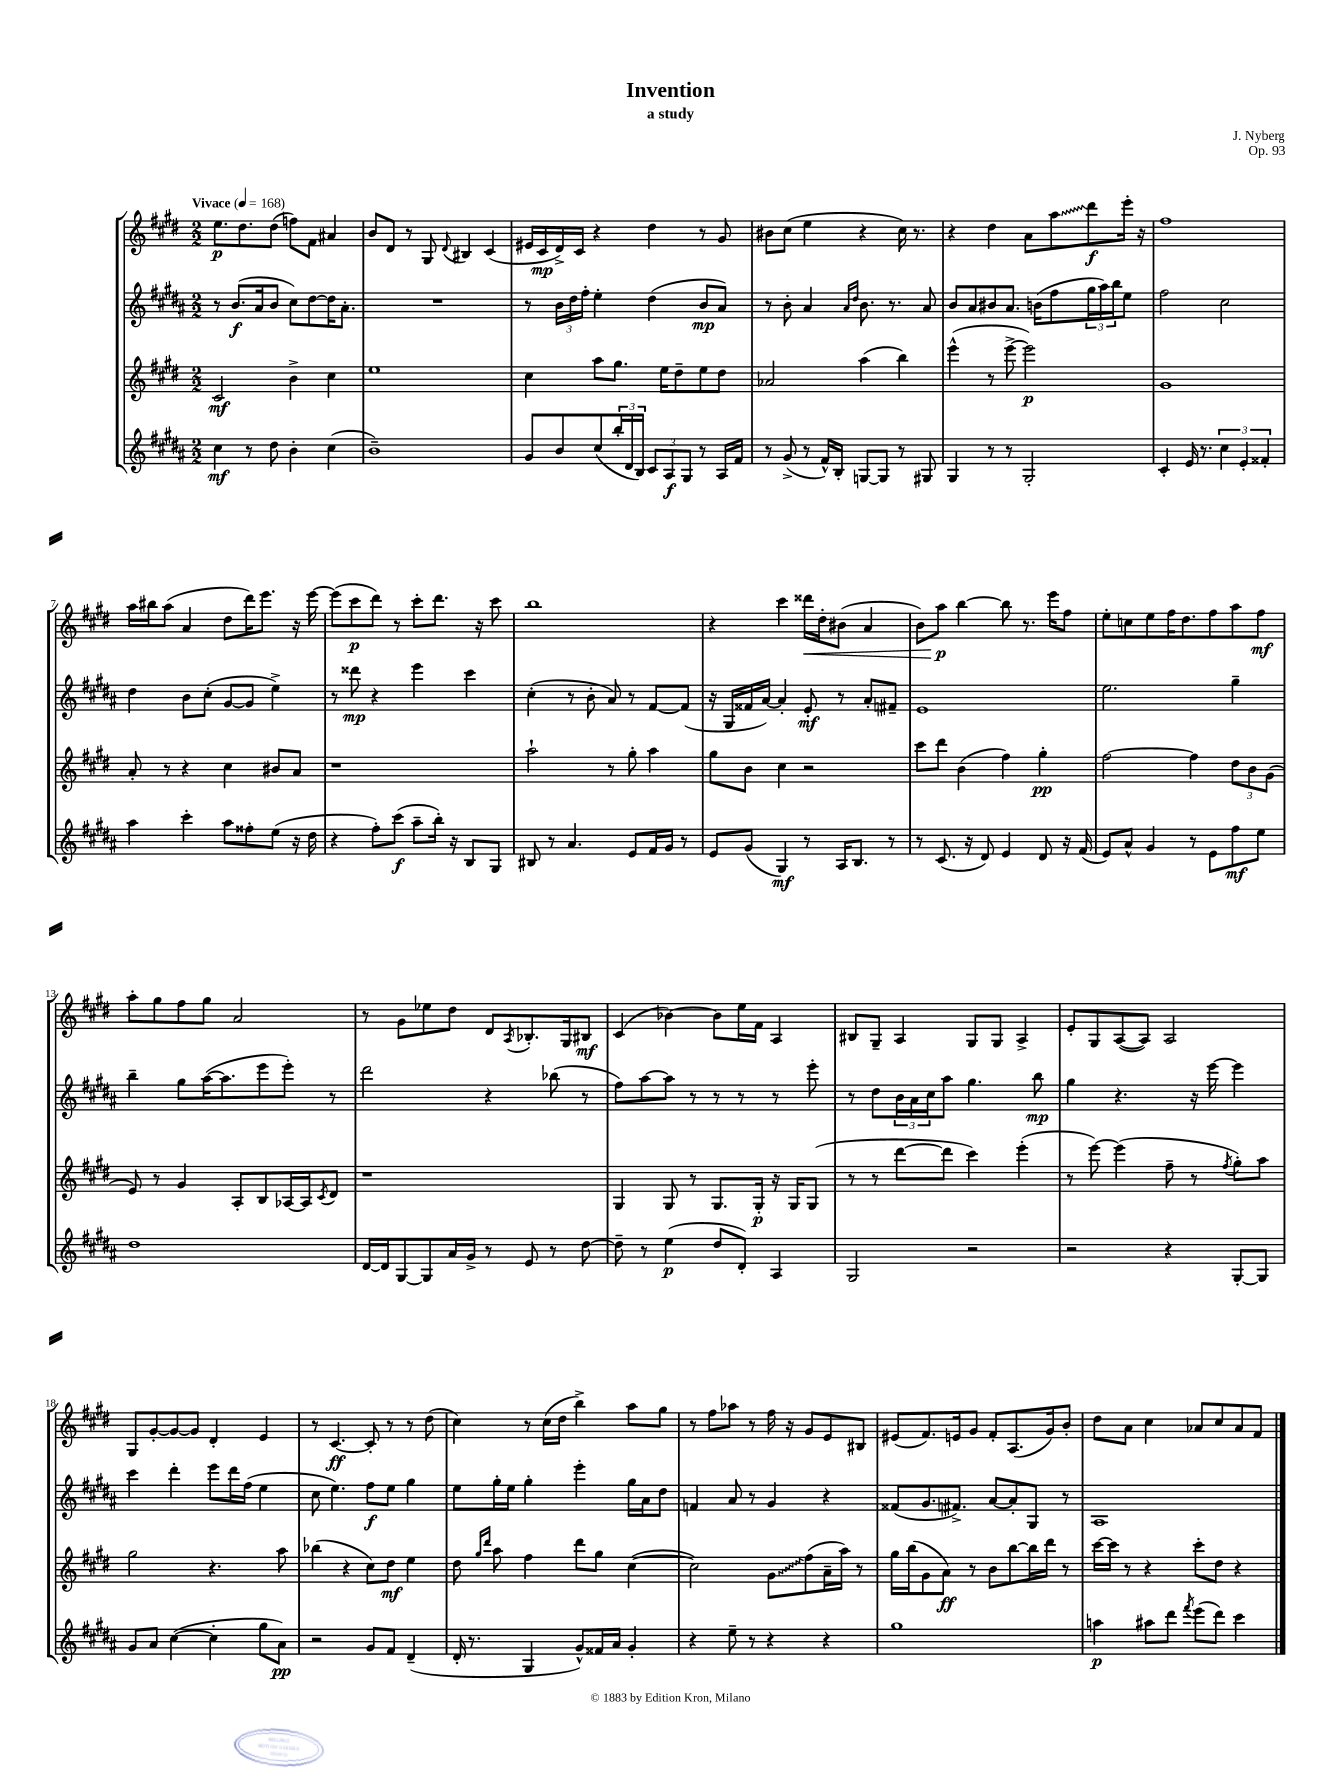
\header { title = "Invention" composer = "J. Nyberg" subtitle = "a study" opus = "Op. 93" }
<<
\new StaffGroup <<
\new Staff = "s0" {
    \clef treble \key e \major \numericTimeSignature \time 2/2 \tempo "Vivace" 4 = 168
    e''8.\p dis''8. dis''8( f''8) fis'8 ais'4 |
    b'8 dis'8 r8 gis8 \appoggiatura { dis'8 } bis4 cis'4( |
    eis'16 cis'16\mp dis'16->) cis'16 r4 dis''4 r8 gis'8 |
    bis'8 cis''8( e''4 r4 cis''16) r8. |
    r4 dis''4 a'8 \once \override Glissando.style = #'zigzag a''8\glissando dis'''8\f e'''16-. r16 |
    fis''1 |
    a''16 bis''16 a''8( a'4 dis''8 dis'''16) e'''8. r16 e'''16~ |
    e'''8( cis'''8\p dis'''8) r8 cis'''8-. dis'''8. r16 cis'''8 |
    b''1 |
    r4 cis'''4 disis'''16\< dis''16-. bis'8( a'4 |
    b'8) a''8\p\! b''4~ b''8 r8. e'''16 fis''8 |
    e''8-. c''8 e''8 fis''16 dis''8. fis''8 a''8 fis''8\mf |
    a''8-. gis''8 fis''8 gis''8 a'2 |
    r8 gis'8 ees''8 dis''8 dis'8 \acciaccatura { a8 } bes8.-. gis16 bis8\mf |
    cis'4( bes'4~) bes'8 e''16 fis'16 a4 |
    bis8 gis8-- a4 gis8 gis8 a4-> |
    e'8-. gis8 a8~( a8) a2 |
    gis8 gis'8~-. gis'8~ gis'8 dis'4-. e'4 |
    r8 cis'4.~\ff cis'8-. r8 r8 dis''8( |
    cis''4) r8 cis''16( dis''16 b''4->) a''8 gis''8 |
    r8 fis''8 aes''8 r8 fis''16 r16 gis'8 e'8 bis8 |
    eis'8( fis'8.) e'16 gis'8 fis'8-. a8.( gis'16) b'8-. |
    dis''8 a'8 cis''4 aes'8 cis''8 aes'8 fis'8 \bar "|." |
}
\new Staff = "s1" {
    \clef treble \key b \major \numericTimeSignature \time 2/2
    r8 b'8.\f( ais'16 b'8 cis''8) dis''8~ dis''16 ais'8.-. |
    R1 |
    r8 \tuplet 3/2 { b'16 dis''16 fis''16-. } e''4-. dis''4( b'8\mp ais'8) |
    r8 b'8-. ais'4 \grace { ais'16 dis''16 } b'8. r8. ais'8 |
    b'8 ais'8 bis'8 ais'8. b'16( fis''8 \tuplet 3/2 { gis''16 ais''16) b''16 } e''8 |
    fis''2 cis''2 |
    dis''4 b'8 cis''8-.( gis'8~ gis'8 e''4->) |
    r8 disis'''8\mp r4 e'''4 cis'''4 |
    cis''4-.( r8 b'8-. ais'8) r8 fis'8~ fis'8( |
    r16 gis16 fisis'16 ais'16~) ais'4-. e'8-.\mf r8 ais'8-. fis'8-- |
    e'1 |
    e''2. gis''4-- |
    b''4-- gis''8 ais''16~( ais''8. e'''8 e'''8-.) r8 |
    dis'''2 r4 bes''8( r8 |
    fis''8) ais''8~ ais''8 r8 r8 r8 r8 e'''8-. |
    r8 dis''8 \tuplet 3/2 { b'16 ais'16 cis''16 } ais''8 gis''4. b''8\mp |
    gis''4 r4. r16 e'''16~ e'''4 |
    cis'''4 dis'''4-. e'''8 dis'''16 fis''16( e''4 |
    cis''8 e''4.) fis''8\f e''8 gis''4 |
    e''8 gis''16-. e''16 gis''4-. e'''4-. gis''16 ais'16 dis''8 |
    f'4 ais'8 r8 gis'4 r4 |
    fisis'8( gis'8. fis'8.->) ais'8~ ais'8-. gis8 r8 |
    ais1 \bar "|." |
}
\new Staff = "s2" {
    \clef treble \key e \major \numericTimeSignature \time 2/2
    cis'2\mf b'4-> cis''4 |
    e''1 |
    cis''4 a''8 gis''8. e''16 dis''8-- e''8 dis''8 |
    aes'2 a''4( b''4) |
    e'''4-^( r8 e'''8~-> e'''2\p) |
    gis'1 |
    a'8-. r8 r4 cis''4 bis'8 a'8 |
    r1 |
    a''2-! r8 gis''8-. a''4 |
    gis''8 b'8 cis''4 r2 |
    cis'''8 dis'''8 b'4( fis''4) gis''4-.\pp |
    fis''2~ fis''4 \tuplet 3/2 { dis''8 b'8 gis'8( } |
    e'8) r8 gis'4 a8-. b8 aes16~ aes16 \acciaccatura { cis'8 } dis'8 |
    r1 |
    gis4 gis8 r8 gis8. gis16-.\p r16 gis16 gis8( |
    r8 r8 dis'''8~ dis'''8 cis'''4) e'''4-.( |
    r8 e'''8~) e'''4( fis''8-- r8 \acciaccatura { fis''8 } gis''8-.) a''8 |
    gis''2 r4. a''8 |
    bes''4( r4 cis''8) dis''8\mf e''4 |
    dis''8 \grace { gis''16 dis'''16 } a''8 fis''4 dis'''8 gis''8 cis''4~( |
    cis''2) \once \override Glissando.style = #'zigzag gis'8\glissando fis''8( a'16-- a''16) r8 |
    gis''16 b''16( gis'8 a'8\ff) r8 b'8 b''8~ b''16 dis'''16 r8 |
    cis'''16~ cis'''16 r8 r4 cis'''8-. dis''8 r4 \bar "|." |
}
\new Staff = "s3" {
    \clef treble \key b \major \numericTimeSignature \time 2/2
    cis''4\mf r8 dis''8 b'4-. cis''4( |
    b'1--) |
    gis'8 b'8 cis''8( \tuplet 3/2 { b''16-. dis'16 b16) } \tuplet 3/2 { cis'8 ais8\f gis8 } r8 ais16 fis'16 |
    r8 gis'8->( r8 fis'16-^) b16-. g8~ g8 r8 gis8 |
    gis4 r8 r8 gis2-. |
    cis'4-. e'16 r8. \tuplet 3/2 { cis''4 e'4-. fisis'4-. } |
    ais''4 cis'''4-. ais''8 fisis''8-. e''8( r16 dis''16 |
    r4 fis''8-.) cis'''8\f( ais''8-- b''16-.) r16 b8 gis8 |
    bis8 r8 ais'4. e'8 fis'16 gis'16 r8 |
    e'8 gis'8( gis4\mf) r8 ais16 b8. r8 |
    r8 cis'8.( r16 dis'8) e'4 dis'8 r16 fis'16( |
    e'8) ais'8-^ gis'4 r8 e'8 fis''8\mf e''8 |
    dis''1 |
    dis'16~ dis'16 gis8~ gis8 ais'16 gis'16-> r8 e'8 r8 dis''8~ |
    dis''8-- r8 e''4\p( dis''8 dis'8-.) ais4 |
    gis2 r2 |
    r2 r4 gis8~-. gis8 |
    gis'8 ais'8 cis''4~( cis''4-. gis''8 ais'8\pp) |
    r2 gis'8 fis'8 dis'4--( |
    dis'16-. r8. gis4 gis'8-^) fisis'16 ais'16 gis'4-. |
    r4 e''8-- r8 r4 r4 |
    gis''1 |
    a''4\p ais''8 dis'''8 \acciaccatura { fis'''8 } e'''8( dis'''8) cis'''4 \bar "|." |
}
>>
>>
